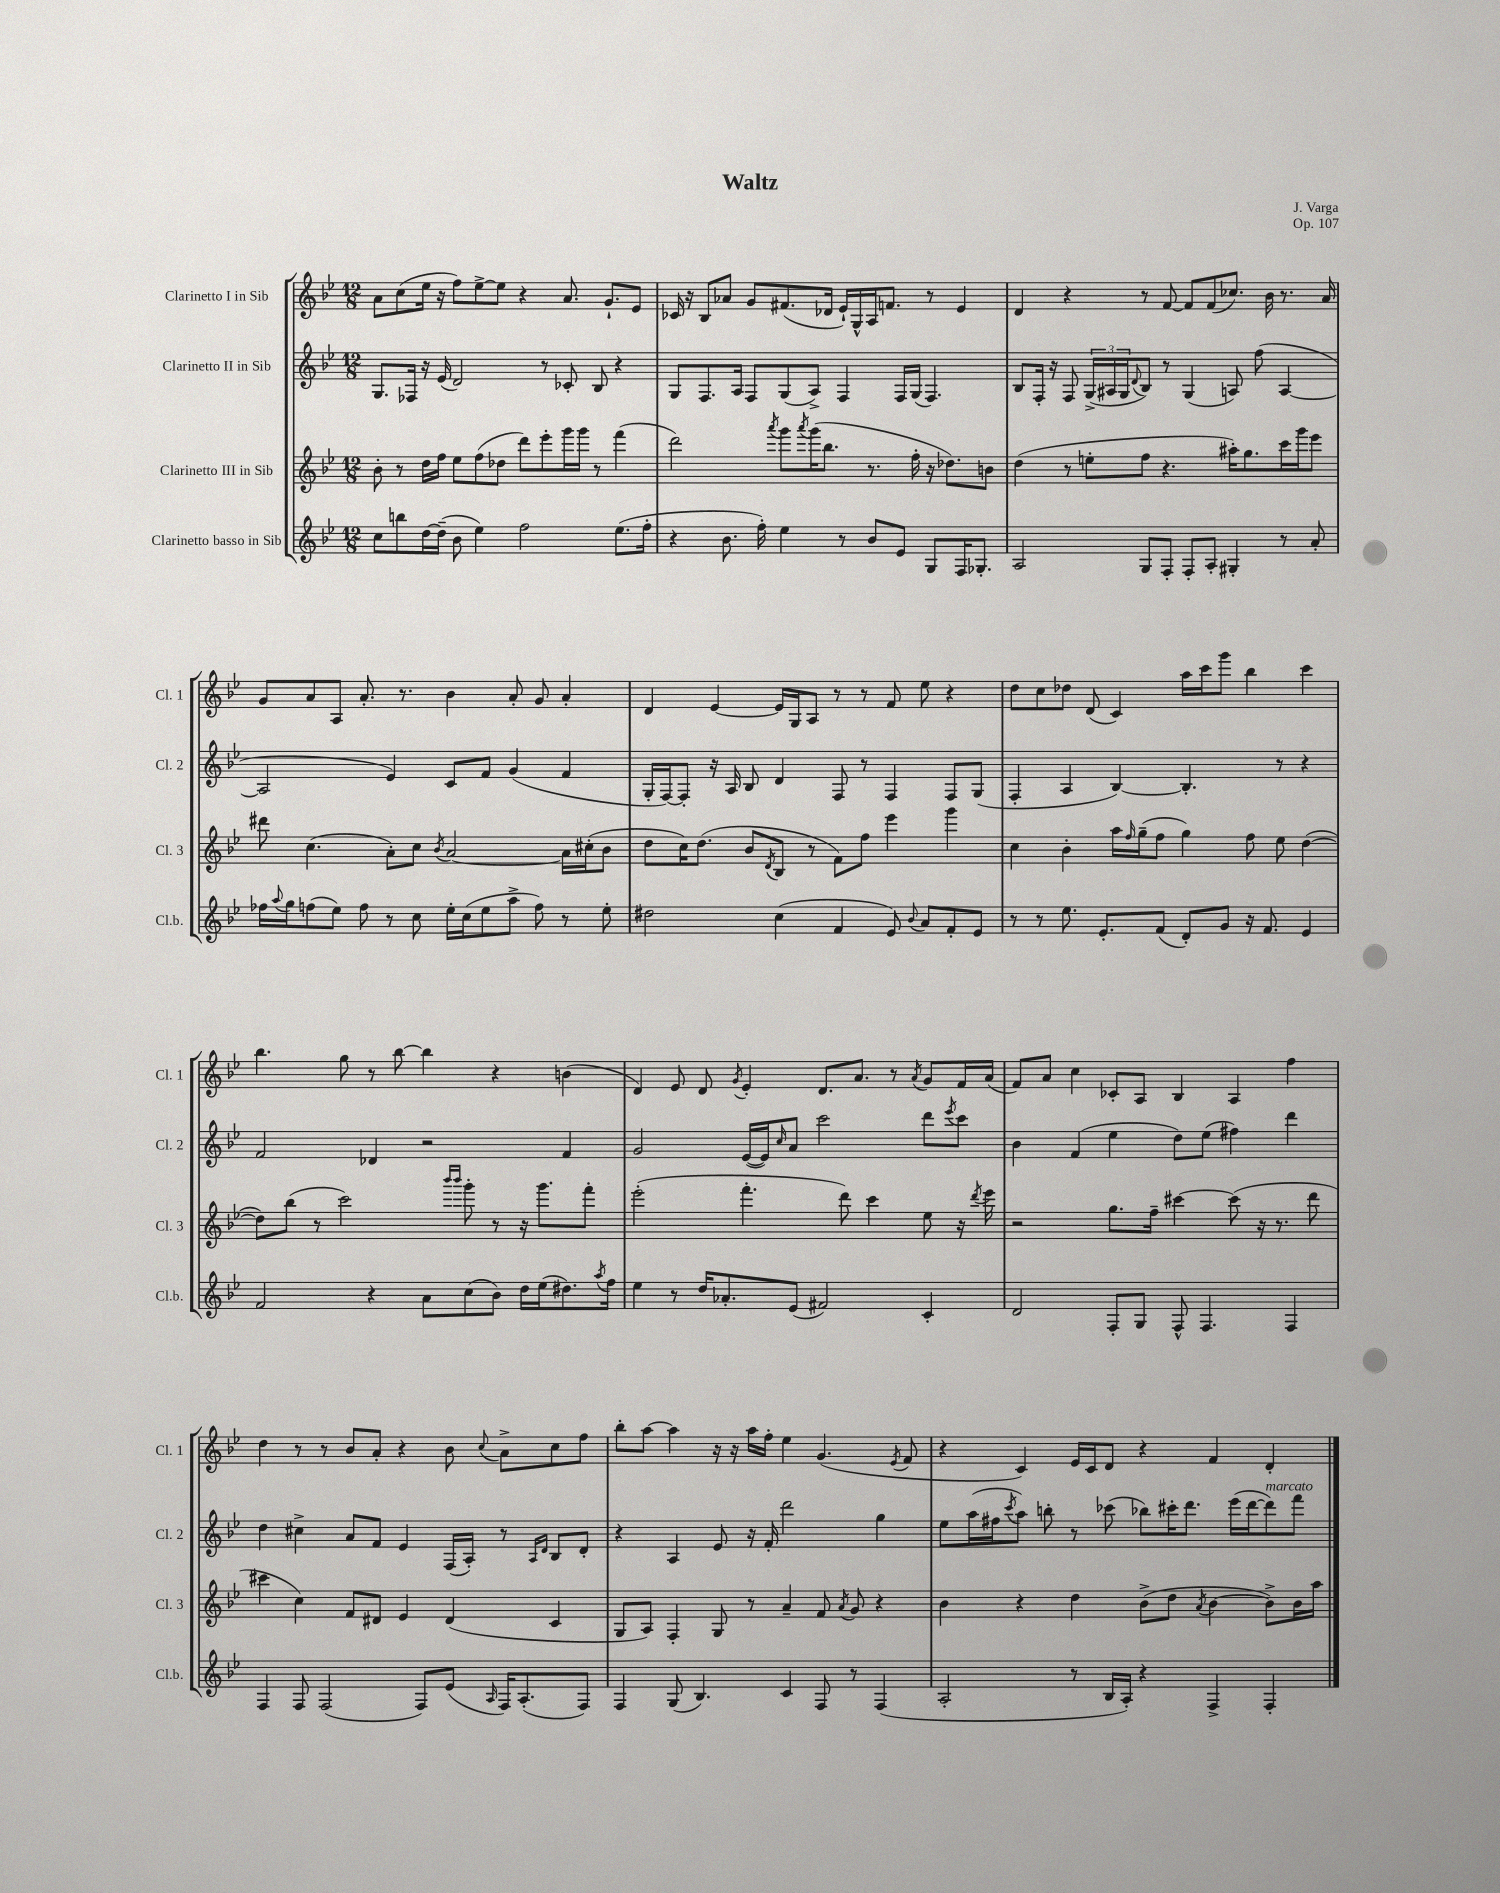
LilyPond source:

\header { title = "Waltz" composer = "J. Varga" opus = "Op. 107" }
<<
\new StaffGroup <<
\new Staff = "s0" \with { instrumentName = "Clarinetto I in Sib" shortInstrumentName = "Cl. 1" } {
    \clef treble \key bes \major \numericTimeSignature \time 12/8
    a'8 c''8( ees''16 r16 f''8) ees''8~-> ees''8 r4 a'8. g'8.-! ees'8 |
    ces'16 r16 bes8 aes'8 g'8 fis'8.( des'16 ees'16-!) g16-^ a16 f'8. r8 ees'4 |
    d'4 r4 r8 f'8~ f'8 f'8( ces''8.) bes'16 r8. a'16 |
    g'8 a'8 a8 a'8.-. r8. bes'4 a'8-. g'8 a'4-. |
    d'4 ees'4~ ees'16 g16 a8 r8 r8 f'8 ees''8 r4 |
    d''8 c''8 des''8 d'8( c'4) a''16 c'''16 g'''8 bes''4 c'''4 |
    bes''4. g''8 r8 bes''8~ bes''4 r4 b'4( |
    d'4) ees'8 d'8 \acciaccatura { g'8 } ees'4-. d'8. a'8. r8 \acciaccatura { a'8 } g'8 f'16 a'16( |
    f'8) a'8 c''4 ces'8-. a8 bes4 a4 f''4 |
    d''4 r8 r8 bes'8 a'8-. r4 bes'8 \appoggiatura { c''8 } a'8-> c''8 f''8 |
    bes''8-. a''8~ a''4 r16 r16 a''16 f''16-. ees''4 g'4.( \acciaccatura { ees'8 } f'8 |
    r4 c'4) ees'16 c'16 d'8 r4 f'4 d'4-. \bar "|." |
}
\new Staff = "s1" \with { instrumentName = "Clarinetto II in Sib" shortInstrumentName = "Cl. 2" } {
    \clef treble \key bes \major \numericTimeSignature \time 12/8
    g8. fes16 r16 ees'16( d'2) r8 ces'8-. bes8 r4 |
    g8 f8. a16 f8 g8( a8->) f4 f16 g16( f4.) |
    bes8 f16-. r16 f8 \tuplet 3/2 { g16->( ais16 g16 } \appoggiatura { d'8 } bes8) r8 g4( a8) f''8( a4~ |
    a2 ees'4) c'8 f'8 g'4( f'4 |
    g16-. f16~) f8-. r16 a16 bes8 d'4 f8 r8 f4 f8 g8( |
    f4-. a4 bes4~) bes4.-. r8 r4 |
    f'2 des'4 r2 f'4 |
    g'2 ees'16~( ees'16) \grace { c''16 } a'8 c'''2 d'''8 \acciaccatura { ees'''8 } c'''8 |
    bes'4 f'4( ees''4 d''8) ees''8( fis''4) d'''4 |
    d''4 cis''4-> a'8 f'8 ees'4 f16( a16-.) r8 \grace { a16 d'16 } bes8 d'8-. |
    r4 a4 ees'8 r16 f'16-. d'''2 g''4 |
    ees''8 a''16( fis''16 \acciaccatura { c'''8 } a''8) b''8-. r8 ces'''8( bes''8) cis'''16-. d'''8. ees'''16( d'''16~ d'''8^\markup { \italic "marcato" }) f'''8 \bar "|." |
}
\new Staff = "s2" \with { instrumentName = "Clarinetto III in Sib" shortInstrumentName = "Cl. 3" } {
    \clef treble \key bes \major \numericTimeSignature \time 12/8
    bes'8-. r8 d''16 f''16 ees''8 f''8( des''8 d'''8) ees'''8-. g'''16 g'''16 r8 f'''4( |
    d'''2) \acciaccatura { a'''8 } g'''8 \acciaccatura { a'''8 } g'''16( bes''8. r8. f''16-. r16 des''8.) b'8 |
    d''4( r8 e''8-. f''8 r4. ais''16-.) g''8. c'''16 g'''16 ees'''8 |
    dis'''8 c''4.( a'8-.) c''8 \acciaccatura { bes'8 } a'2~ a'16 cis''16-.( bes'8 |
    d''8 c''16) d''8.( bes'8 \acciaccatura { d'8 } bes8 r8 f'8) f''8 ees'''4 g'''4 |
    c''4 bes'4-. a''16 \grace { f''16 } g''16--( f''8 g''4) f''8 ees''8 d''4~( |
    d''8) bes''8( r8 c'''2) \grace { bes'''16 bes'''16 } g'''8-. r8 r16 g'''8. f'''8-. |
    ees'''2-.( f'''4.-. d'''8) c'''4 ees''8 r16 \acciaccatura { d'''8 } ees'''16 |
    r2 g''8. f''16-- cis'''4~ cis'''8( r16 r8. d'''8 |
    cis'''4 c''4) f'8 dis'8 ees'4 dis'4( c'4 |
    g8 a8) f4-. g8 r8 a'4-- f'8 \acciaccatura { a'8 } g'8 r4 |
    bes'4 r4 d''4 bes'8->( d''8 \acciaccatura { a'8 } bes'4~ bes'8->) bes'16 a''16 \bar "|." |
}
\new Staff = "s3" \with { instrumentName = "Clarinetto basso in Sib" shortInstrumentName = "Cl.b." } {
    \clef treble \key bes \major \numericTimeSignature \time 12/8
    c''8 b''8 d''16~ d''16--( bes'8 ees''4) f''2 ees''8.( f''16-. |
    r4 bes'8. f''16-.) ees''4 r8 bes'8 ees'8 g8 f16 ges8.-. |
    a2 g8 f8-. f8-. a8-. gis4-. r8 a'8-. |
    fes''16 \appoggiatura { a''8 } g''16 f''8( ees''8) f''8 r8 c''8 ees''16-. c''16( ees''8 a''8-> f''8) r8 ees''8-. |
    dis''2 c''4( f'4 ees'8) \appoggiatura { bes'8 } a'8 f'8-. ees'8 |
    r8 r8 ees''8. ees'8.-. f'8( d'8-.) g'8 r16 f'8. ees'4 |
    f'2 r4 a'8 c''8( bes'8) d''16 ees''16( dis''8.) \acciaccatura { a''8 } f''16 |
    ees''4 r8 d''16 aes'8.-. ees'8( fis'2) c'4-. |
    d'2 f8-. g8 f8-^ f4. f4 |
    f4 f8 f2( f8) ees'8( \grace { a16 } f16) a8.-.( f8) |
    f4 g8( bes4.) c'4 f8 r8 f4( |
    a2-. r8 bes16 a16-.) r4 f4-> f4-. \bar "|." |
}
>>
>>
\layout { \context { \Score \remove "Bar_number_engraver" } }
